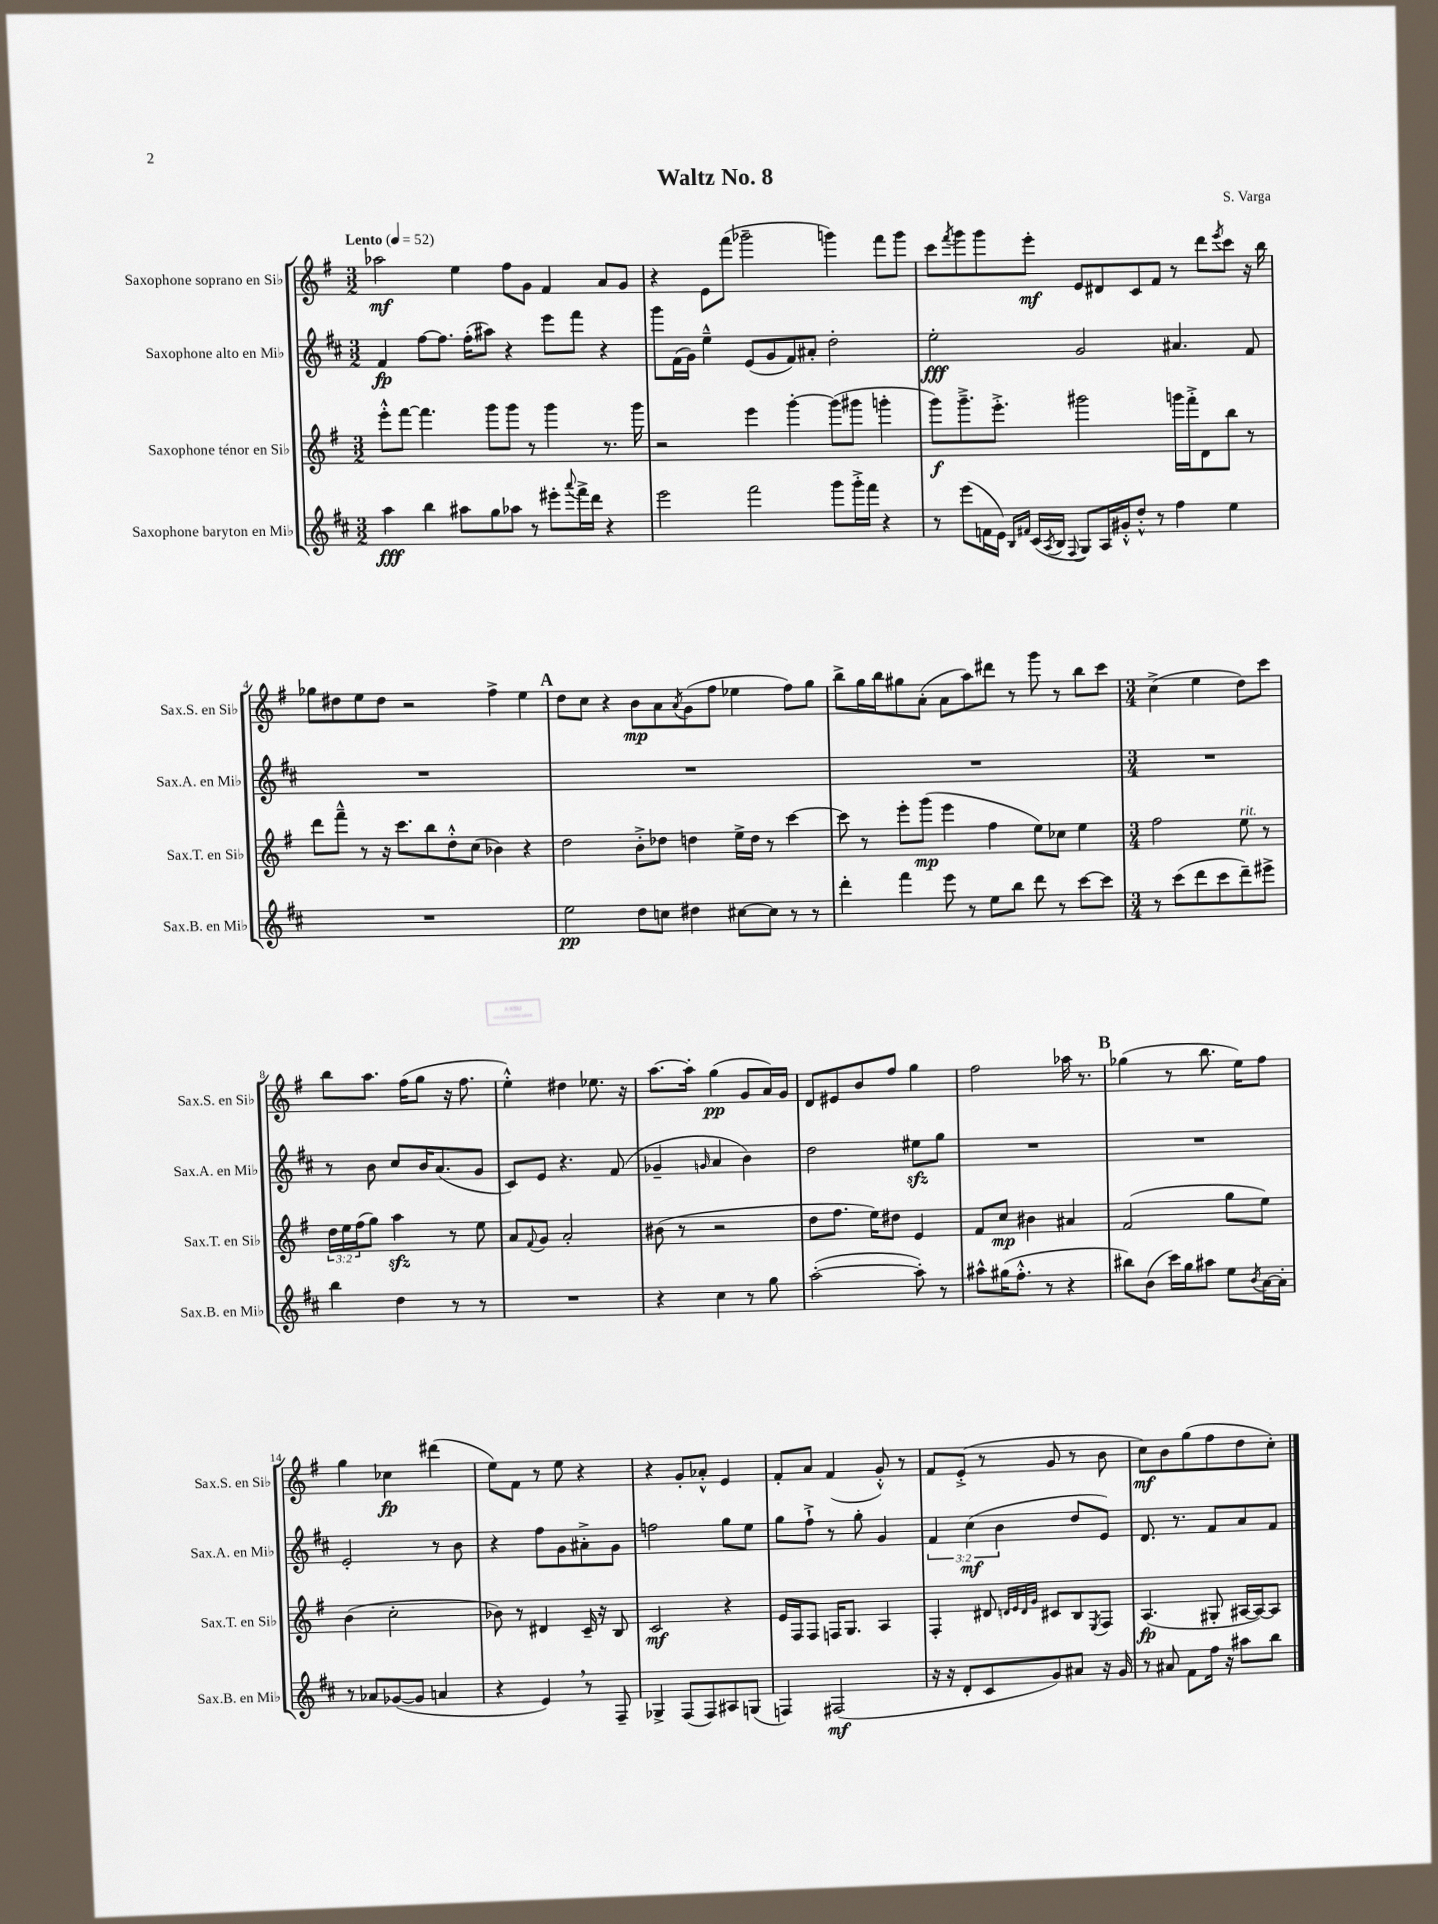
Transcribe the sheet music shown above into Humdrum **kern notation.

**kern	**kern	**kern	**kern
*staff4	*staff3	*staff2	*staff1
*clefG2	*clefG2	*clefG2	*clefG2
*k[f#c#]	*k[f#]	*k[f#c#]	*k[f#]
*M3/2	*M3/2	*M3/2	*M3/2
*MM52	*MM52	*MM52	*MM52
4aa	8eee'^^	4f#	2aa-
.	[8fff#	.	.
4bb	4.fff#]	[8ff#	.
.	.	8.ff#]	.
8aa#	.	.	4ee
.	.	(16ff#'	.
8gg	8ggg	8aa#)	.
8aa-	8ggg	4r	8ff#
8r	8r	.	8g
8eee#'	4ggg	8eee	4f#
8qqaaa	.	.	.
16fff#^	.	8fff#	.
16ddd	.	.	.
4r	8.r	4r	8a
.	.	.	8g
.	16ggg	.	.
=	=	=	=
2eee	2r	8ggg	4r
.	.	(16f#	.
.	.	16g)	.
.	.	4ee~^^	8e
.	.	.	(8fff#
2fff#	4eee	(8e	2ggg-~
.	.	8g	.
.	[4ggg'	8f#)	.
.	.	8a#'	.
8ggg	(8ggg]	2dd'	4ggg)
16ggg'^	8ggg#	.	.
16fff#	.	.	.
4r	4ggg'	.	8fff#
.	.	.	8ggg
=	=	=	=
8r	8ggg)	2ee'	8ccc
.	.	.	8qfff#
(8eee	8.ggg~^	.	8ggg
16f	.	.	8ggg
16e)	8.eee'^	.	.
16qqB	.	.	.
16qqf#	.	.	.
(16c#	.	.	8eee'
8qA	.	.	.
16B	.	.	.
8qqF#	.	.	.
8G)	2ggg#	2g	8e
16A	.	.	8d#
16g#'^^	.	.	.
8dd'^^	.	.	8c
8r	.	.	8f#
4ff#	16ggg	4.a#	8r
.	16fff#'^	.	.
.	8d	.	8ddd
.	.	.	8qeee
4ee	8bb	.	8ccc
.	8r	8f#	16r
.	.	.	16bb
=	=	=	=
1.r	8ddd	1.r	8gg-
.	8fff#~^^	.	8dd#
.	8r	.	8ee
.	16r	.	8dd#
.	8.ccc	.	.
.	.	.	2r
.	8bb	.	.
.	8dd'^^	.	.
.	(8cc	.	.
.	4b-)	.	4ff#^
.	4r	.	4ee
=	=	=	=
2ee	2dd	1.r	8dd
.	.	.	8cc
.	.	.	4r
8dd	8b'^	.	8b
8cc	8dd-	.	8a
.	.	.	8qa
4dd#	4dd	.	(8g
.	.	.	8ff#
[8cc#	16ee^	.	4ee-
.	16dd	.	.
8cc#]	8r	.	.
8r	[4ccc	.	8ff#)
8r	.	.	8gg
=	=	=	=
4ddd'	8ccc]	1.r	8bb^
.	8r	.	16gg
.	.	.	16bb
4fff#	8eee'	.	8gg#
.	(8ggg	.	(8a'
8eee	4eee	.	8a
8r	.	.	8aa)
8ee	4ff#	.	8ddd#
8bb	.	.	8r
8ddd	8ee)	.	8ggg
8r	8cc-	.	8r
[8ccc#	4ee	.	8bb
8ccc#]	.	.	8ccc
=	=	=	=
*M3/4	*M3/4	*M3/4	*M3/4
8r	2ff#	2.r	(4cc^
(8ccc#	.	.	.
8ddd	.	.	4ee
8ccc#	.	.	.
8ddd~)	8ee	.	8dd)
8eee#^	8r	.	8ccc
=	=	=	=
4bb	24dd	8r	8bb
.	24ee	.	.
.	(24ff#	.	.
.	8gg)	8b	8.aa
4dd	4aa	8cc#	.
.	.	.	(16ff#
.	.	16b	8gg
.	.	(8.a	.
8r	8r	.	16r
.	.	.	8.ff#
8r	8ee	8g	.
=	=	=	=
2.r	8a	8c#)	4ee'^^)
.	8qqf#	.	.
.	8g	8e	.
.	2a'	4.r	4dd#
.	.	.	8.ee-
.	.	(8f#	.
.	.	.	16r
=	=	=	=
4r	(8b#	4g-~	[8.aa
.	8r	.	.
.	.	.	16aa']
.	.	16qqg	.
4cc#	2r	4a	(4gg
8r	.	4b)	8g
8gg	.	.	16a)
.	.	.	16g
=	=	=	=
([2aa'	8dd	2dd	8d
.	8.ff#	.	8e#
.	.	.	8b
.	16ee)	.	.
.	8dd#	.	8ff#
8aa'])	4e	8ee#	4gg
8r	.	8gg	.
=	=	=	=
8aa#^^	8f#	2.r	2ff#
(16gg#	8cc	.	.
8.ff#'^^	.	.	.
.	4b#	.	.
8r	.	.	.
4r	4a#	.	16aa-
.	.	.	8.r
=	=	=	=
8bb#)	(2f#	2.r	(4gg-
(8b	.	.	.
16ccc#)	.	.	8r
16gg	.	.	.
8aa#	.	.	8.bb
8ee	8gg	.	.
.	.	.	16ee)
8qb	.	.	.
[16a	8ee)	.	8ff#
16a']	.	.	.
=	=	=	=
8r	(4b	2e'	4gg
8a-	.	.	.
([8g-	2cc'	.	4cc-
8g-]	.	.	.
4a	.	8r	(4ddd#
.	.	8b	.
=	=	=	=
4r	8b-)	4r	8ee)
.	8r	.	8f#
4e)	4d#	8ff#	8r
.	.	8g	8ee
8r	16c~	8a#'^	4r
.	16r	.	.
8F#~	8B	8g	.
=	=	=	=
4G-^	2c	2ff	4r
(8F#	.	.	8g'
8F#)	.	.	8a-'^^
8A#	4r	8gg	4e
(8G	.	8ee	.
=	=	=	=
4F)	16e	8gg	8f#'
.	16F#	.	.
.	8F#	8ff#`^	8a
(2F#	16F	8r	(4f#
.	8.G	.	.
.	.	8gg'	.
.	4A	4g	8g'^^)
.	.	.	8r
=	=	=	=
16r	4F#'	6f#	8f#
16r	.	.	.
8d'	.	.	(8e'^
.	.	(6cc#	.
8c#	8d#	.	8r
.	.	6b	.
.	32qqd	.	.
.	32qqe	.	.
.	32qqd	.	.
.	32qqg	.	.
8g)	8c#	.	8g
8a#	8B	8dd	8r
.	8qE	.	.
16r	8F#	8e)	8b
16g	.	.	.
=	=	=	=
8r	(4.A	8.d	8cc)
8a#	.	.	8b
.	.	8.r	.
8f#	.	.	(8gg
16ff#	8G#'	8f#	8ff#
16r	.	.	.
8aa#	[16A#	8a	8dd
.	16A#_)	.	.
8bb	8A#]	8f#	8cc')
==	==	==	==
*-	*-	*-	*-
